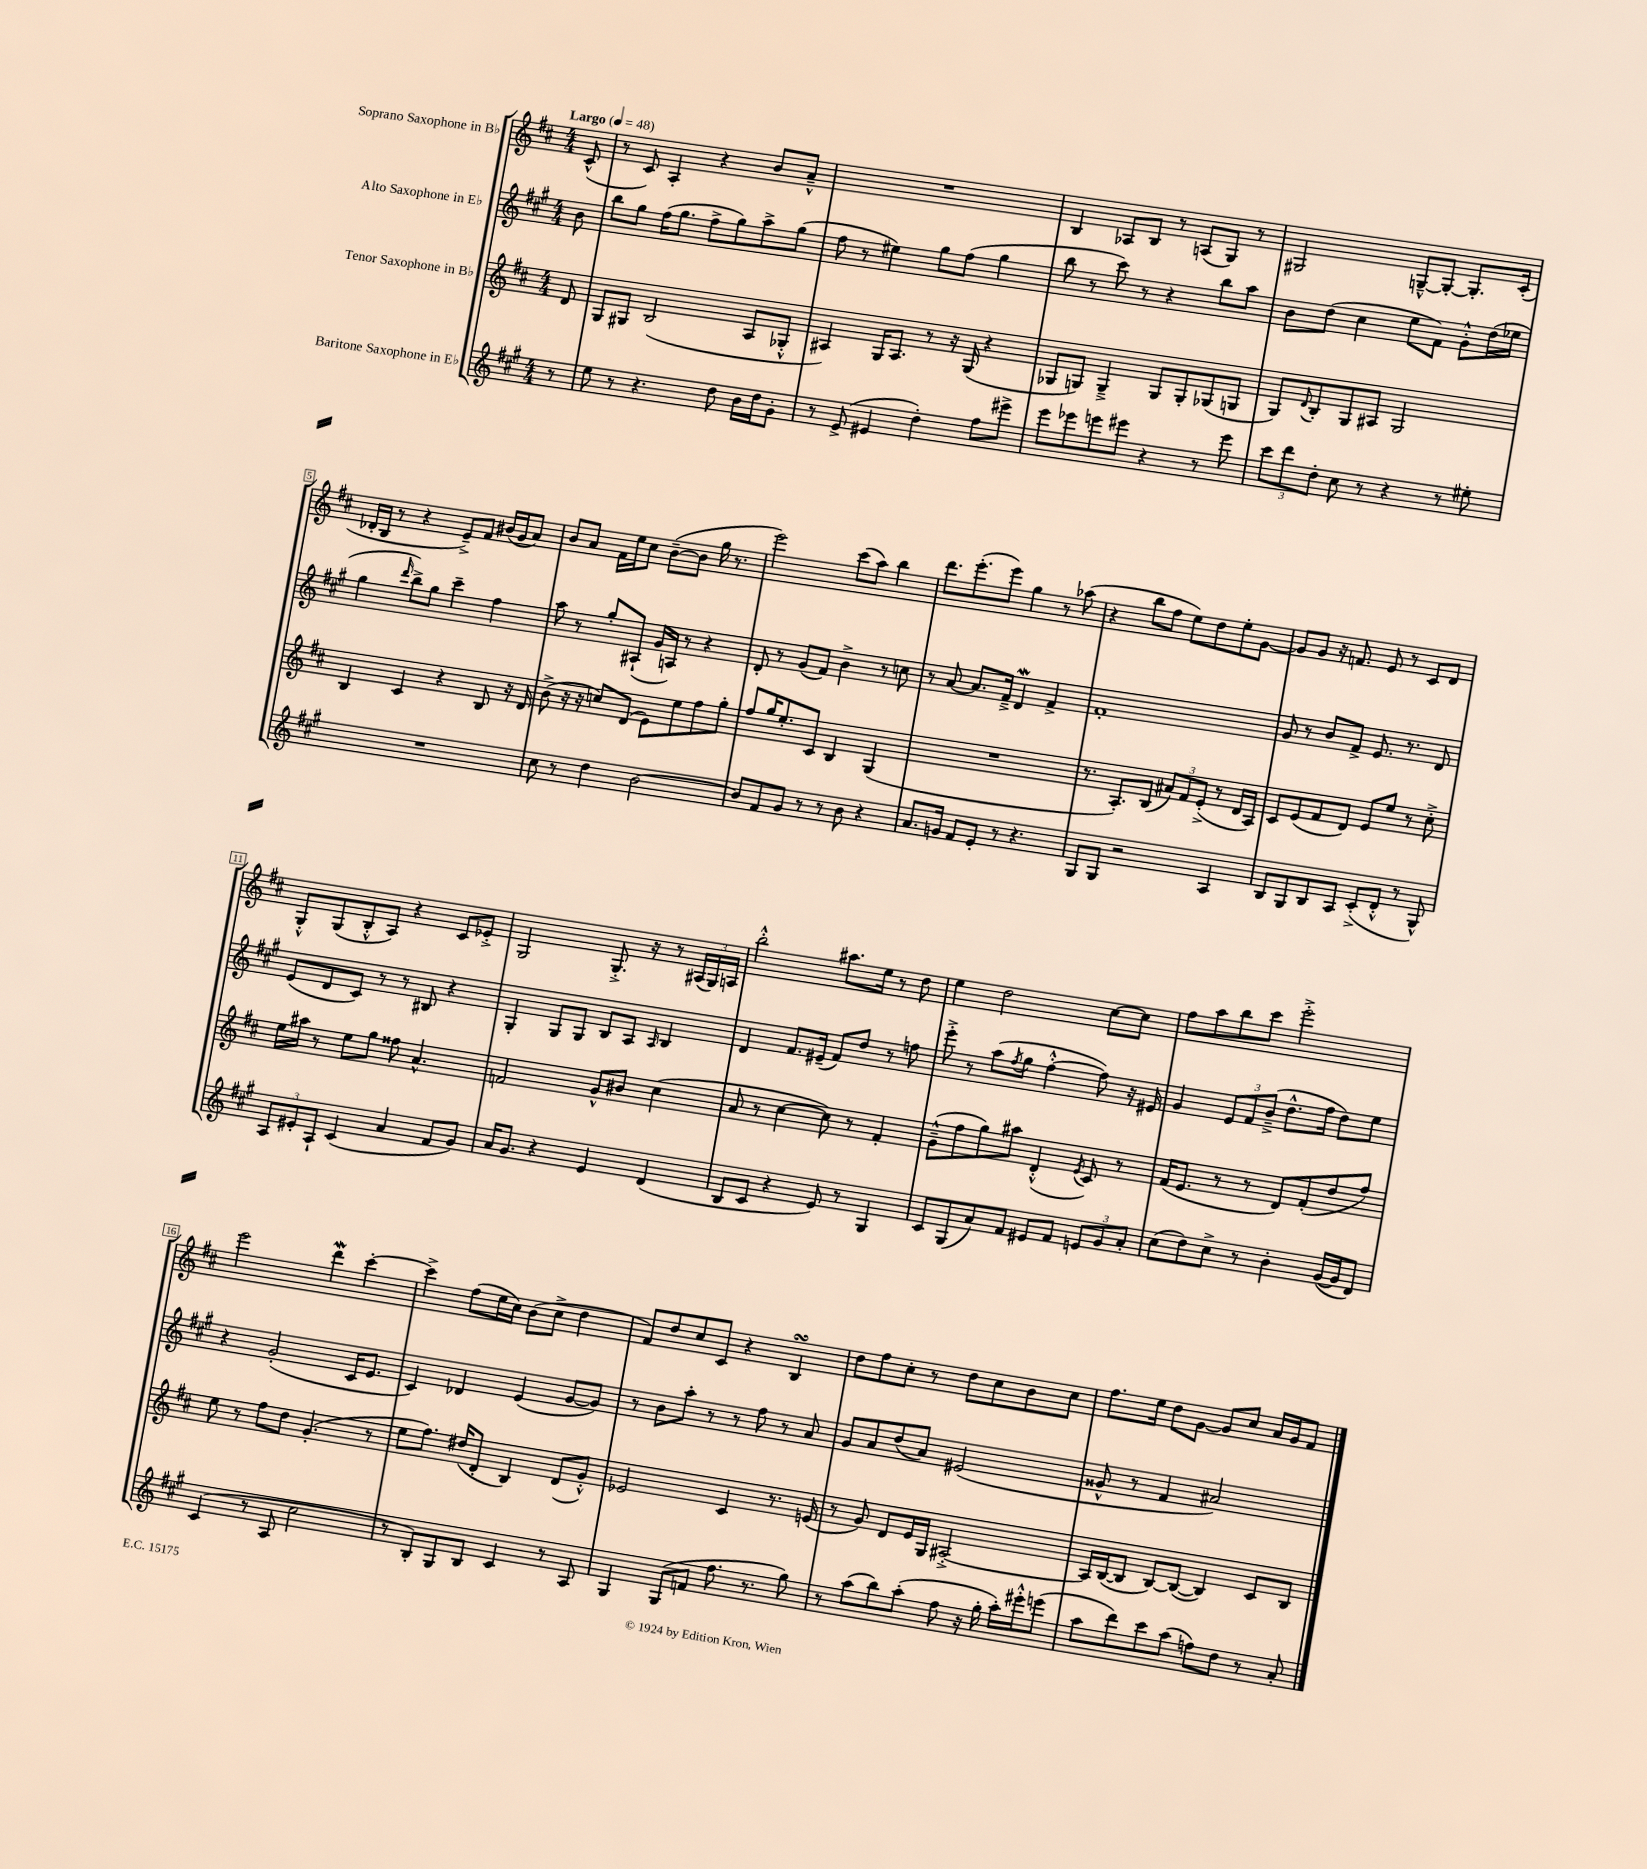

**kern	**kern	**kern	**kern
*part4	*part3	*part2	*part1
*staff4	*staff3	*staff2	*staff1
*I"Baritone Saxophone in E♭	*I"Tenor Saxophone in B♭	*I"Alto Saxophone in E♭	*I"Soprano Saxophone in B♭
*clefG2	*clefG2	*clefG2	*clefG2
*k[f#c#g#]	*k[f#c#]	*k[f#c#g#]	*k[f#c#]
*M4/4	*M4/4	*M4/4	*M4/4
*MM48	*MM48	*MM48	*MM48
=	=	=	=
!	!	!	!LO:TX:a:B:t=Largo
8r	8d/	8b\	(8c#^^/
=1	=1	=1	=1
8ee\	8G/L	8bb\L	8r
8r	8G#X/J	8gg#\J	8c#/)
4.r	(2B/	(16ff#\KL	4A'/
.	.	8.gg#\J	.
.	.	8ff#^\L	4r
8dd\	.	8gg#\)	.
16b\LL	8A/L	8aa^\	8b/L
16dd\J	.	.	.
8g#'\J	8G-X'^^/J	(8gg#\J	8a~^^/J
=2	=2	=2	=2
8r	4A#X/)	8ff#\	1r
(8e^/	.	8r	.
4e#X/	16G/KL	4ee#X\)	.
.	8.A#/J	.	.
4dd'\)	8r	8gg#\L	.
.	16r	(8ff#\J	.
.	(16G/	.	.
8ff#\L	4r	4gg#\	.
8eee#X^\J	.	.	.
=3	=3	=3	=3
8eee\L	8G-X/L	8bb\	4B/
8eee-X\	8Gn/J)	8r	.
8eeen\	4G~^/	8ccc#\)	8A-X/L
8eee#X\J	.	8r	8B/J
4r	8G/L	4r	8r
.	8G'/	.	(8An/L
8r	(8G-X/	8bb\L	8G/J)
8eee#\	8Gn/J	8aa\J	8r
=4	=4	=4	=4
12ccc#\L	8G/L)	8b\L	2G#X/
12ddd\	.	.	.
.	8qqd/	.	.
.	8B'/	(8dd\J	.
12dd'\J	.	.	.
8cc#\	8G/	4cc#\	.
8r	8A#X/J	.	.
4r	2G/	8ee\L	[8Gn~^^/L
.	.	8f#\J)	8G'/J_
8r	.	8g#'^^\L	8.G'/L]
8ee#X'\	.	(16dd\L	.
.	.	16ee-X\JJ	(16c#'/Jk
!!LO:LB:g=z
=5	=5	=5	=5
1r	4B/	4gg#\	16d-X'/LL
.	.	.	16B/JJ
.	.	.	8r
.	.	16qqddd/	.
.	4c#/	8bb^\L)	4r
.	.	8gg#\J	.
.	4r	4ccc#~\	8e~^/L)
.	.	.	8f#/J
.	8B/	4ff#\	(16b#X/LL
.	.	.	16g/J
.	16r	.	8a/J)
.	16d/	.	.
=6	=6	=6	=6
8cc#\	(8b^\	8aa\	8b/L
8r	16r	8r	8a/J
.	16r	.	.
4dd\	8ccn/L)	8gg#'/L	16f#\LL
.	.	.	16ee\J
.	(8d/J	(8A#X`/J	8cc#\J
[2b\	8e\L)	16g#/LL	([8b~\L
.	.	16An/JJ)	.
.	8ee\	8r	8b\J]
.	8ff#\	4r	16gg\
.	.	.	8.r
.	8gg'\J	.	.
=7	=7	=7	=7
8b/L]	8ff#/L	8d'/	2eee\)
8f#/	16gg/K	8r	.
.	8.ee'/	.	.
8g#/J	.	(8g#/L	.
8r	8c#/J	8f#/J)	.
8r	4B/	4b^\	(8ccc#\L
8b\	.	.	8aa\J)
4r	(4G/	8r	4bb\
.	.	8ccn\	.
=8	=8	=8	=8
8.a/L	1r	8r	8.ddd\L
.	.	[8a/	.
16gn/Jk	.	.	(8.eee'\
8f#/L	.	8.a/L]	.
8e'/J	.	.	8eee\J)
.	.	16f#~^/Jk	.
8r	.	4dw/	4gg\
4.r	.	.	.
.	.	4f#^/	8r
.	.	.	(8aa-X\
=9	=9	=9	=9
8G#/L	8.r	1f#'	4r
8G#/J	.	.	.
.	8.A'/L)	.	.
2r	.	.	8bb\L
.	(8B/J	.	8ff#\J
.	12a#X/L)	.	8ee\L)
.	12f#/	.	.
.	.	.	8dd\
.	(12e'^/J	.	.
4A/	8r	.	8ee'\
.	16d/LL	.	[8g\J
.	16A/JJ)	.	.
=10	=10	=10	=10
8B/L	8c#/L	8g#/	8g/L]
8G#/	(8e/	8r	8g/J
8B/	8f#/	8b/L	16r
.	.	.	8.fn/
8A/J	8d/J)	8f#^/J	.
(8c#'^/L	8e/L	8.e/	8e/
8d'^^/J	8ee/J	.	8r
.	.	8.r	.
8r	8r	.	8c#/L
8G#^^/)	8cc#'^\	8d/	8d/J
!!LO:LB:g=z
=11	=11	=11	=11
12A/L	16ee\LL	(8e/L	8G'^^/L
.	16aa#X\JJ	.	.
12e#X'/	.	.	.
.	8r	8d/	(8G/
12A`/J	.	.	.
(4c#/	8ee\L	8c#/J)	8B'^^/
.	8gg\J	8r	8A/J)
4a/	8ff##X\	8r	4r
.	4.a^^/	8B#X/	.
8f#/L	.	4r	8c#/L
8g#/J)	.	.	8e-X'^/J
=12	=12	=12	=12
16a/KL	2fn/	4G#'/	2G/
8.g#/J	.	.	.
4r	.	8G#/L	.
.	.	8G#/J	.
4e/	8g^^/L	8B/L	8.G'^/
.	8b#X/J	8A/J	.
.	.	.	16r
.	.	16qqA/	.
(4d/	(4cc#\	4B/	8r
.	.	.	(24A#X/LL
.	.	.	24G/)
.	.	.	24An/JJ
=13	=13	=13	=13
8B/L	8a/	4d/	2bb'^^\
8c#/J	8r	.	.
4r	[4cc#\	8.f#/L	.
.	.	(16e#X~/Jk	.
8e/)	8cc#\])	8f#/L)	8.aa#X\L
8r	8r	8dd/J	.
.	.	.	16ee\Jk
4G#/	4f#'/	8r	8r
.	.	8ffn\	8dd\
=14	=14	=14	=14
8c#/L	(8g~^^\L	8eee'^\	4ee\
(8G#/	8ff#\	8r	.
8a/)	8gg\)	(8aa\L	2dd\
.	.	8qff#/	.
8f#/J	8aa#X\J	8gg#\J	.
8e#X/L	(4d'^^/	[4ff#'^^\	.
8f#/J	.	.	.
.	8qe/	.	.
12en/L	8c#/)	8ff#\])	[8cc#\L
12g#/	.	.	.
.	8r	16r	8cc#\J]
12a'/J	.	.	.
.	.	16e#X/	.
=15	=15	=15	=15
(8cc#\L	(16f#/KL	4g#/	8ff#\L
.	8.e/J	.	.
8dd\)	.	.	8aa\
8cc#^\J	8r	12e/L	8bb\
.	.	12f#/	.
8r	8r	.	8ccc#\J
.	.	(12b~^/J	.
4b'\	8d/L)	8.dd^^\L	2eee'^\
.	(8f#'/	.	.
.	.	16ff#\Jk	.
([16g#/LL	8dd/	8dd\L)	.
16g#/J]	.	.	.
8d/J)	8ff#/J)	8ee\J	.
!!LO:LB:g=z
=16	=16	=16	=16
(4c#/	8ee\	4r	2eee\
.	8r	.	.
8r	8ff#\L	(2g#'/	.
8A/	8dd\J	.	.
2cc#\	(4.g'/	.	4dddw\
.	.	16c#/KL	[4ccc#'\
.	.	8.e/J	.
.	8r	.	.
=17	=17	=17	=17
8r	8ee\L	4c#/)	4ccc#^\]
8B'/L)	8.ff#\J)	.	.
8G#/	.	4d-X/	(8ff#\L
.	(16dd#X/KL	.	.
8B/J	8d'/J	.	16ee\L
.	.	.	16cc#\JJ)
4c#/	4B/)	(4e/	(8b\L
.	.	.	8cc#^\J
8r	(8d/L	[8g#/L	4dd\
8A/	8g'^^/J)	8g#/J])	.
=18	=18	=18	=18
4G#/	2e-X/	8r	8f#/L)
.	.	8b\L	8dd/
(8G#/L	.	8aa'\J	8cc#/
8fn/J	.	8r	8c#/J
8.ff#\	4c#/	8r	4r
.	.	8ff#\	.
8.r	.	.	.
.	8.r	8r	4BsSSS/
8gg#\)	.	8a/	.
.	(16en/	.	.
=19	=19	=19	=19
8r	8r	8g#/L	8dd\L
(8aa\L	8g/)	8a/	8ff#\
8bb\)	8d/L	(8dd/	8cc#'\J
(8aa'\J	16e/L	8a/J)	8r
.	16G/JJ	.	.
8ff#\	[2A#X'^/	(2e#X/	8dd\L
16r	.	.	8cc#\
16gg#'\	.	.	.
16aa'\LL)	.	.	8b\
16eee#X'^^\J	.	.	.
(8eeen\J	.	.	8cc#\J
=20	=20	=20	=20
8aa\L	16A#/LL]	8g##X^^/	8.ff#\L
.	([16B/J	.	.
8ddd\)	8B/J]	8r	.
.	.	.	16ee\Jk
8ccc#\	[8B/L)	4f#/	8dd\L
(8aa\J	(8B/J_	.	[8g\J
8ffn\L)	4B/])	2a#X/)	8g/L]
8dd\J	.	.	8cc#/J
8r	8c#/L	.	16a/LL
.	.	.	16g/J
8a'/	8B/J	.	8f#/J
==	==	==	==
*-	*-	*-	*-
